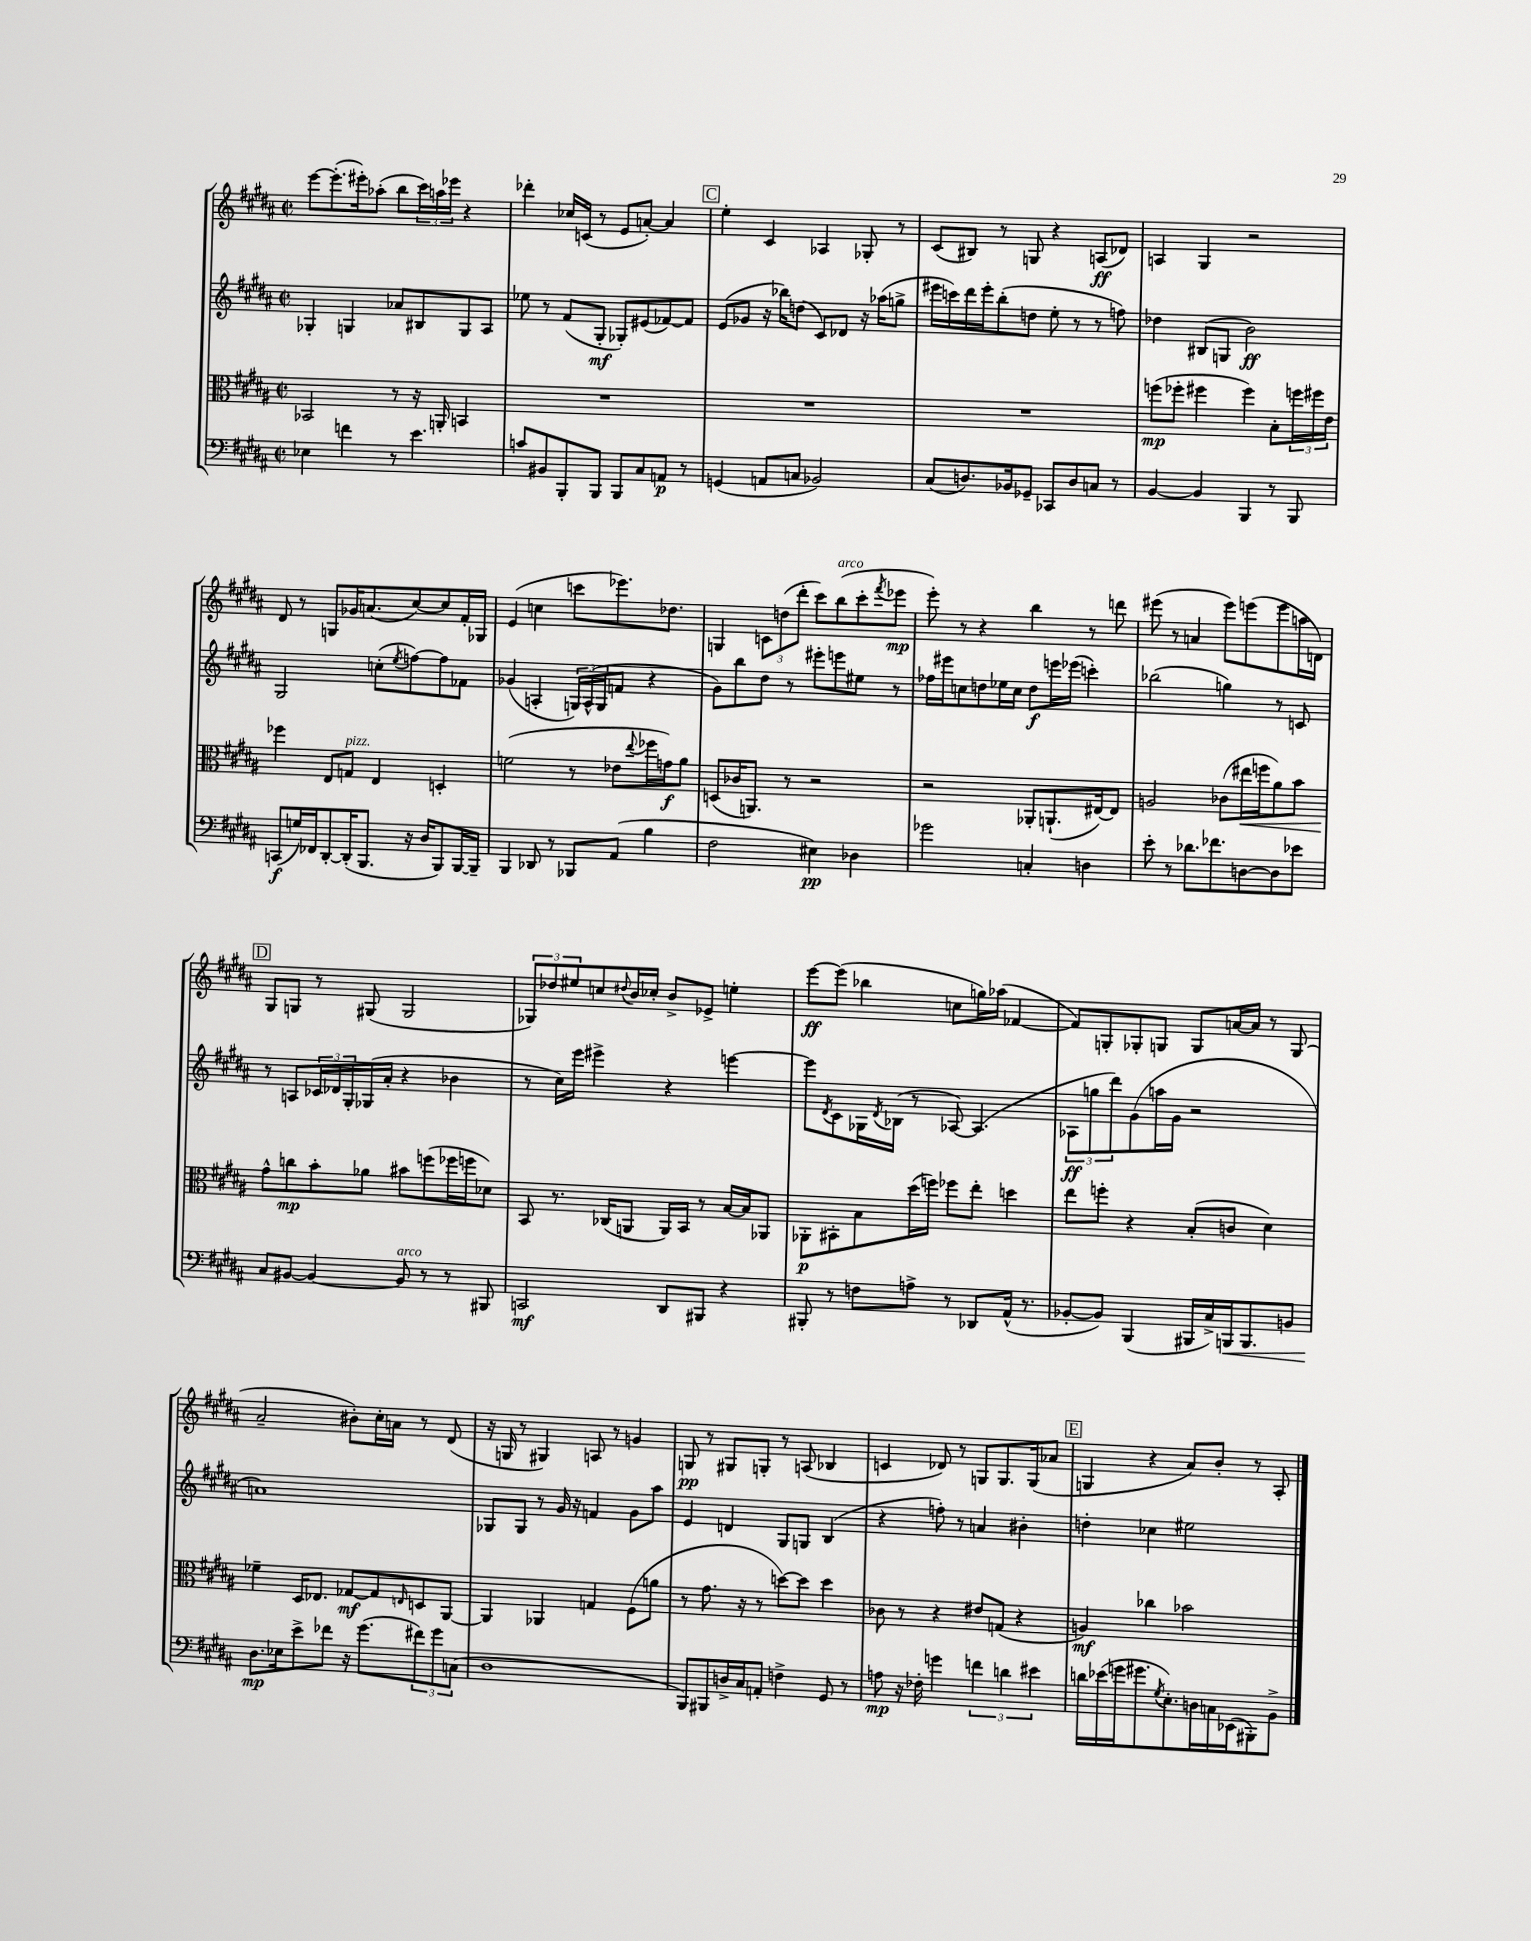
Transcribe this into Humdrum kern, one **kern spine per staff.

**kern	**dynam	**kern	**dynam	**kern	**dynam	**kern	**dynam
*part4	*part4	*part3	*part3	*part2	*part2	*part1	*part1
*staff4	*staff4	*staff3	*staff3	*staff2	*staff2	*staff1	*staff1
*clefF4	*	*clefC3	*	*clefG2	*	*clefG2	*
*k[f#c#g#d#a#]	*	*k[f#c#g#d#a#]	*	*k[f#c#g#d#a#]	*	*k[f#c#g#d#a#]	*
*M2/2	*	*M2/2	*	*M2/2	*	*M2/2	*
*met(c|)	*	*met(c|)	*	*met(c|)	*	*met(c|)	*
=116	=116	=116	=116	=116	=116	=116	=116
4E-X\	.	2BB-X/	.	4G-X'/	.	[8eee\L	.
.	.	.	.	.	.	(8.eee'\]	.
4fn\	.	.	.	4Gn/	.	.	.
.	.	.	.	.	.	16eee#X'\k)	.
.	.	.	.	.	.	(8aa-X'\J	.
8r	.	8r	.	8a-X/L	.	8bb\L	.
4.e\	.	16r	.	8B#X/	.	24ccc#\L)	.
.	.	.	.	.	.	24aan\	.
.	.	16AAn'/	.	.	.	.	.
.	.	.	.	.	.	24eee-X\JJ	.
.	.	4BBn/	.	8G/	.	4r	.
.	.	.	.	8A#/J	.	.	.
=117	=117	=117	=117	=117	=117	=117	=117
8cn/L	.	1r	.	8ee-X\	.	4ddd-X'\	.
8BB#X/	.	.	.	8r	.	.	.
8BBB'/	.	.	.	(8f#/L	.	16cc-X/LL	.
.	.	.	.	.	.	(16cn/JJ	.
8BBB/J	.	.	.	8G#'/J	mf	8r	.
8BBB/L	.	.	.	8G-X'/L)	.	8e/L	.
8C#/	.	.	.	(8e#X/	.	[8an'/J)	.
8AAn/J	p	.	.	[8f-X/)	.	4a/]	.
8r	.	.	.	8f-/J]	.	.	.
!!LO:REH:place=s1:t=C
=118	=118	=118	=118	=118	=118	=118	=118
(4GGn/	.	1r	.	(8e/L	.	4ee'\	.
.	.	.	.	8g-X/J	.	.	.
8AAn/L	.	.	.	16r	.	4c#/	.
.	.	.	.	16bb-X\KL)	.	.	.
8Cn/J	.	.	.	(8ddn\J	.	.	.
2BB-X/)	.	.	.	8c#/L)	.	4A-X/	.
.	.	.	.	8d-X/J	.	.	.
.	.	.	.	16r	.	8G-X'/	.
.	.	.	.	(16aa-X\KL	.	.	.
.	.	.	.	8ggn^\J	.	8r	.
=119	=119	=119	=119	=119	=119	=119	=119
(8C#/L	.	1r	.	16eee#X\LL	.	(8c#/L	.
.	.	.	.	16cccn\)	.	.	.
8.Dn/)	.	.	.	16ddd#\	.	8B#X/J)	.
.	.	.	.	16eee#'\J	.	.	.
.	.	.	.	(8bb'\	.	8r	.
16BB-X/k	.	.	.	.	.	.	.
8GG-X~/J	.	.	.	8ddn\J	.	8Gn/	.
8CC-X/L	.	.	.	8ee'\	.	4r	.
8D/	.	.	.	8r	.	.	.
8Cn/J	.	.	.	8r	.	(8An/L	ff
8r	.	.	.	8ffn\)	.	8d-X/J)	.
=120	=120	=120	=120	=120	=120	=120	=120
[4BB/	.	(8ffn\L	mp	4dd-X\	.	4An/	.
.	.	8ff-X'\J	.	.	.	.	.
4BB/]	.	4ff#X\	.	(8B#X/L	.	4G#/	.
.	.	.	.	8Gn/J	.	.	.
4BBB/	.	4ff#\)	.	2b\)	ff	2r	.
8r	.	8B'\L	.	.	.	.	.
8BBB/	.	24ffn\L	.	.	.	.	.
.	.	24ff#X\	.	.	.	.	.
.	.	24e\JJ	.	.	.	.	.
!!LO:LB:g=z
=121	=121	=121	=121	=121	=121	=121	=121
(8CCn/L	f	4ff-X\	.	2G#/	.	8d#/	.
16Gn/L)	.	.	.	.	.	8r	.
16FF-X/J	.	.	.	.	.	.	.
[8DD#'/	.	8E/L	.	.	.	8Gn/L	.
!	!	!LO:TX:a:i:t=pizz.	!	!	!	!	!
(16DD#'/K]	.	8Gn/J	.	.	.	16g-X/K	.
8.BBB/J	.	.	.	.	.	(8.an/	.
.	.	4E/	.	(8ccn'\L	.	.	.
.	.	.	.	8qee/	.	.	.
16r	.	.	.	[8ffn\)	.	[8cc#/)	.
16D#/KL	.	.	.	.	.	.	.
8BBB/)	.	4Dn'/	.	8ff\]	.	8cc#/]	.
[16BBB/L	.	.	.	8f-X\J	.	16f#'/L	.
16BBB~/JJ]	.	.	.	.	.	16G-X/JJ	.
=122	=122	=122	=122	=122	=122	=122	=122
4BBB/	.	(2fn\	.	(4g-X/	.	(4e/	.
8DD-X/	.	.	.	4An'/	.	4ccn\	.
8r	.	.	.	.	.	.	.
8BBB-X/L	.	8r	.	24Gn/LL)	.	8cccn\L	.
.	.	.	.	(24A^^/	.	.	.
.	.	.	.	24G/J	.	.	.
(8AA#/J	.	8e-X\L	.	8fn/J	.	8.eee-X\)	.
.	.	8qqee/	.	.	.	.	.
4B\	.	16ff-X\L	.	4r	.	.	.
.	.	16gn\J)	f	.	.	8.dd-X\J	.
.	.	8a#\J	.	.	.	.	.
=123	=123	=123	=123	=123	=123	=123	=123
2F#\	.	(8Dn/L	.	8g#\L)	.	4Gn/	.
.	.	16c-X/K	.	8bb\	.	.	.
.	.	8.AAn/J)	.	.	.	.	.
.	.	.	.	8dd#\J	.	12cn\L	.
.	.	.	.	.	.	(12ddn\	.
.	.	8r	.	8r	.	.	.
.	.	.	.	.	.	12ddd#'\J	.
4E#X\)	pp	2r	.	8eee#X'\L	.	8ccc#\L)	.
!	!	!	!	!	!	!LO:TX:a:i:t=arco	!
.	.	.	.	8eeen\	.	(8bb\	.
4D-X\	.	.	.	8ee#X\J	.	8ccc#'\	.
.	.	.	.	.	.	8qfff#/	.
.	.	.	.	8r	.	8eee-X\J	mp
=124	=124	=124	=124	=124	=124	=124	=124
2g-X\	.	2r	.	16ff-X\LL	.	8eee'\)	.
.	.	.	.	16eee#X\J	.	.	.
.	.	.	.	8ccn\	.	8r	.
.	.	.	.	8ddn\	.	4r	.
.	.	.	.	16ee-X\L	.	.	.
.	.	.	.	16cc\JJ	.	.	.
4Cn'/	.	8AA-X'/L	.	8dd\L	f	4bb\	.
.	.	(8.AAn`/	.	16eeen\L	.	.	.
.	.	.	.	(16eee-X\JJ	.	.	.
4Dn\	.	.	.	4cccn'\)	.	8r	.
.	.	[16E#X/k)	.	.	.	.	.
.	.	8E#/J]	.	.	.	8dddn\	.
=125	=125	=125	=125	=125	=125	=125	=125
8e'\	.	2An/	.	(2bb-X\	.	(8eee#X\	.
8r	.	.	.	.	.	8r	.
8.d-X\L	.	.	.	.	.	4an/	.
8.f-X\	.	.	.	.	.	.	.
.	.	(8c-X\L	.	4ggn\)	.	8eee#\L)	.
!	!	!	!LO:HP:b	!	!	!	!
[8Dn\	.	16ee#X\L	<	.	.	(8eeen\	.
.	.	16ffn\J	.	.	.	.	.
8D\]	.	8a#\)	.	8r	.	8eee\	.
8e-X\J	.	8b\J	.	8cn/	.	16aan\L	.
.	.	.	.	.	.	16dn\JJ)	.
!!LO:LB:g=z
!!LO:REH:place=s1:t=D
=126	=126	=126	=126	=126	=126	=126	=126
8C#/L	.	8g#^^\L	.	8r	.	8G#/L	.
[8BB#X/J	.	8ccn\	[ mp	8An/L	.	8Gn/J	.
4BB#/_	.	8b'\	.	24c-X/L	.	8r	.
.	.	.	.	24d-X/	.	.	.
.	.	.	.	24G#'/	.	.	.
.	.	8a-X\J	.	(16G-X/	.	(8G#X/	.
.	.	.	.	16a#'/JJ	.	.	.
!LO:TX:a:i:t=arco	!	!	!	!	!	!	!
8BB#/]	.	8b#X\L	.	4r	.	2G#/	.
8r	.	(8ffn\	.	.	.	.	.
8r	.	16ff-X\L	.	4b-X\	.	.	.
.	.	16ffn\J	.	.	.	.	.
8BBB#X/	.	8d-X\J)	.	.	.	.	.
=127	=127	=127	=127	=127	=127	=127	=127
2CCn/	mf	8BB/	.	8r	.	12G-X/L)	.
.	.	.	.	.	.	12dd-X/	.
.	.	8.r	.	16cc#\LL)	.	.	.
.	.	.	.	.	.	12ee#X/	.
.	.	.	.	16eee\JJ	.	.	.
.	.	.	.	4eee#X^\	.	8ccn/	.
.	.	(16C-X/KL	.	.	.	.	.
.	.	.	.	.	.	8qqdd#X/	.
.	.	8AAn/J	.	.	.	16b/L	.
.	.	.	.	.	.	16cc-X'/JJ	.
8DD#/L	.	16AA/LL)	.	4r	.	8b^/L	.
.	.	16BB/JJ	.	.	.	.	.
8BBB#X/J	.	8r	.	.	.	8e-X^/J	.
4r	.	[16B/LL	.	[4eeen\	.	4een'\	.
.	.	16B/J]	.	.	.	.	.
.	.	8AA-X/J	.	.	.	.	.
=128	=128	=128	=128	=128	=128	=128	=128
8BBB#X'/	.	8AA-X'\L	p	8eee\L]	.	[8eee\L	ff
.	.	.	.	8qd#/	.	.	.
8r	.	8BB#X'\	.	8c#\	.	(8eee\J]	.
8Fn\L	.	8B\	.	16G-X\L	.	4bb-X\	.
.	.	.	.	8qd#/	.	.	.
.	.	.	.	(16B-X\JJ	.	.	.
8An^\J	.	(16dd#\L	.	8r	.	.	.
.	.	16ffn\JJ)	.	.	.	.	.
8r	.	8ff-X\L	.	[8A-X/)	.	8ccn\L	.
8DD-X/L	.	8ee'\J	.	(4.A-/]	.	16ggn\L)	.
.	.	.	.	.	.	(16aa-X\JJ	.
(16AA#^^/Jk	.	4ddn\	.	.	.	[4f-X/	.
8.r	.	.	.	.	.	.	.
=129	=129	=129	=129	=129	=129	=129	=129
[8BB-X'/L	.	8ee\L	.	12A-X\L	ff	8f-/L])	.
.	.	.	.	12ggn\	.	.	.
8BB-/J])	.	8ffn'\J	.	.	.	8Gn'/	.
.	.	.	.	12ddd#\)	.	.	.
(4BBB/	.	4r	.	(8g#\	.	8G-X'/	.
.	.	.	.	16aan\L	.	8Gn/J	.
.	.	.	.	16g#\JJ	.	.	.
16BBB#X/LL	.	(8B'/L	.	2r	.	8G/L	.
16C#^/)	.	.	.	.	.	.	.
!	!LO:HP:b	!	!	!	!	!	!
16BBBn/J	<	8cn/J	.	.	.	[16an/L	.
8.BBB/	.	.	.	.	.	16a/JJ]	.
.	.	4d#\)	.	.	.	8r	.
8BBn/J	.	.	.	.	.	(8G/	.
!!LO:LB:g=z
=130	=130	=130	=130	=130	=130	=130	=130
8.D#\L	mp	4f-X~\	.	1an)	.	2a#~/	.
16E-X\k	[	.	.	.	.	.	.
8e^\	.	16D#/KL	.	.	.	.	.
.	.	8.E-X/J	.	.	.	.	.
8f-X\J	.	.	.	.	.	.	.
16r	.	[8G-X/L	mf	.	.	8b#X'\L)	.
(8.g#\L	.	.	.	.	.	.	.
.	.	8G-/]	.	.	.	16cc#'\L	.
.	.	.	.	.	.	16an\JJ	.
.	.	16qqEn/	.	.	.	.	.
12f#X\)	.	8Dn/	.	.	.	8r	.
12g#\	.	.	.	.	.	.	.
.	.	[8AA#/J	.	.	.	(8d#/	.
(12Cn\J	.	.	.	.	.	.	.
=131	=131	=131	=131	=131	=131	=131	=131
1D#	.	4AA#/]	.	8G-X/L	.	16r	.
.	.	.	.	.	.	16Gn/	.
.	.	.	.	8G-/J	.	8r	.
.	.	4AA-X/	.	8r	.	4G#X/)	.
.	.	.	.	16g#/	.	.	.
.	.	.	.	16r	.	.	.
.	.	4Gn/	.	4fn/	.	8An/	.
.	.	.	.	.	.	8r	.
.	.	(8F#\L	.	8g#\L	.	4gn/	.
.	.	8an\J	.	8aa#\J	.	.	.
=132	=132	=132	=132	=132	=132	=132	=132
8BBB/L)	.	8r	.	4e/	.	8Gn/	pp
8BBB#X/	.	8.g#\	.	.	.	8r	.
16Dn^/L	.	.	.	4dn/	.	8G#X/L	.
16C#/J	.	16r	.	.	.	.	.
8AAn'/J	.	8r	.	.	.	8Gn'/J	.
4Fn^\	.	[8ddn\L)	.	8G#/L	.	8r	.
.	.	8dd\J]	.	8Gn/J	.	(8An/	.
8GG#/	.	4dd\	.	(4B/	.	4B-X/	.
8r	.	.	.	.	.	.	.
=133	=133	=133	=133	=133	=133	=133	=133
8An\	mp	8c-X\	.	4r	.	4cn/	.
16r	.	8r	.	.	.	.	.
16F-X'\	.	.	.	.	.	.	.
4gn\	.	4r	.	8ffn'\)	.	8d-X/)	.
.	.	.	.	8r	.	8r	.
6fn\	.	8e#X/L	.	4an/	.	8Gn/L	.
.	.	(8Gn/J	.	.	.	8.G/	.
6dn\	.	.	.	.	.	.	.
.	.	4r	.	4b#X'\	.	.	.
.	.	.	.	.	.	(16G/k	.
6e#X\	.	.	.	.	.	.	.
.	.	.	.	.	.	8a-X/J	.
!!LO:REH:place=s1:t=E
=134	=134	=134	=134	=134	=134	=134	=134
16dn\LL	.	4An/)	mf	4ddn'\	.	4Gn/	.
(16e-X\	.	.	.	.	.	.	.
16gn\J	.	.	.	.	.	.	.
8.g#X\	.	.	.	.	.	.	.
.	.	4cc-X\	.	4cc-X\	.	4r	.
8qG#/	.	.	.	.	.	.	.
8.E'\)	.	.	.	.	.	.	.
.	.	2b-X\	.	2ee#X\	.	8a#/L)	.
16Dn\L	.	.	.	.	.	.	.
16Cn\	.	.	.	.	.	8b'/J	.
(16EE-X\J	.	.	.	.	.	.	.
8BBB#X'\)	.	.	.	.	.	8r	.
8BB^\J	.	.	.	.	.	8A#'/	.
==	==	==	==	==	==	==	==
*-	*-	*-	*-	*-	*-	*-	*-
